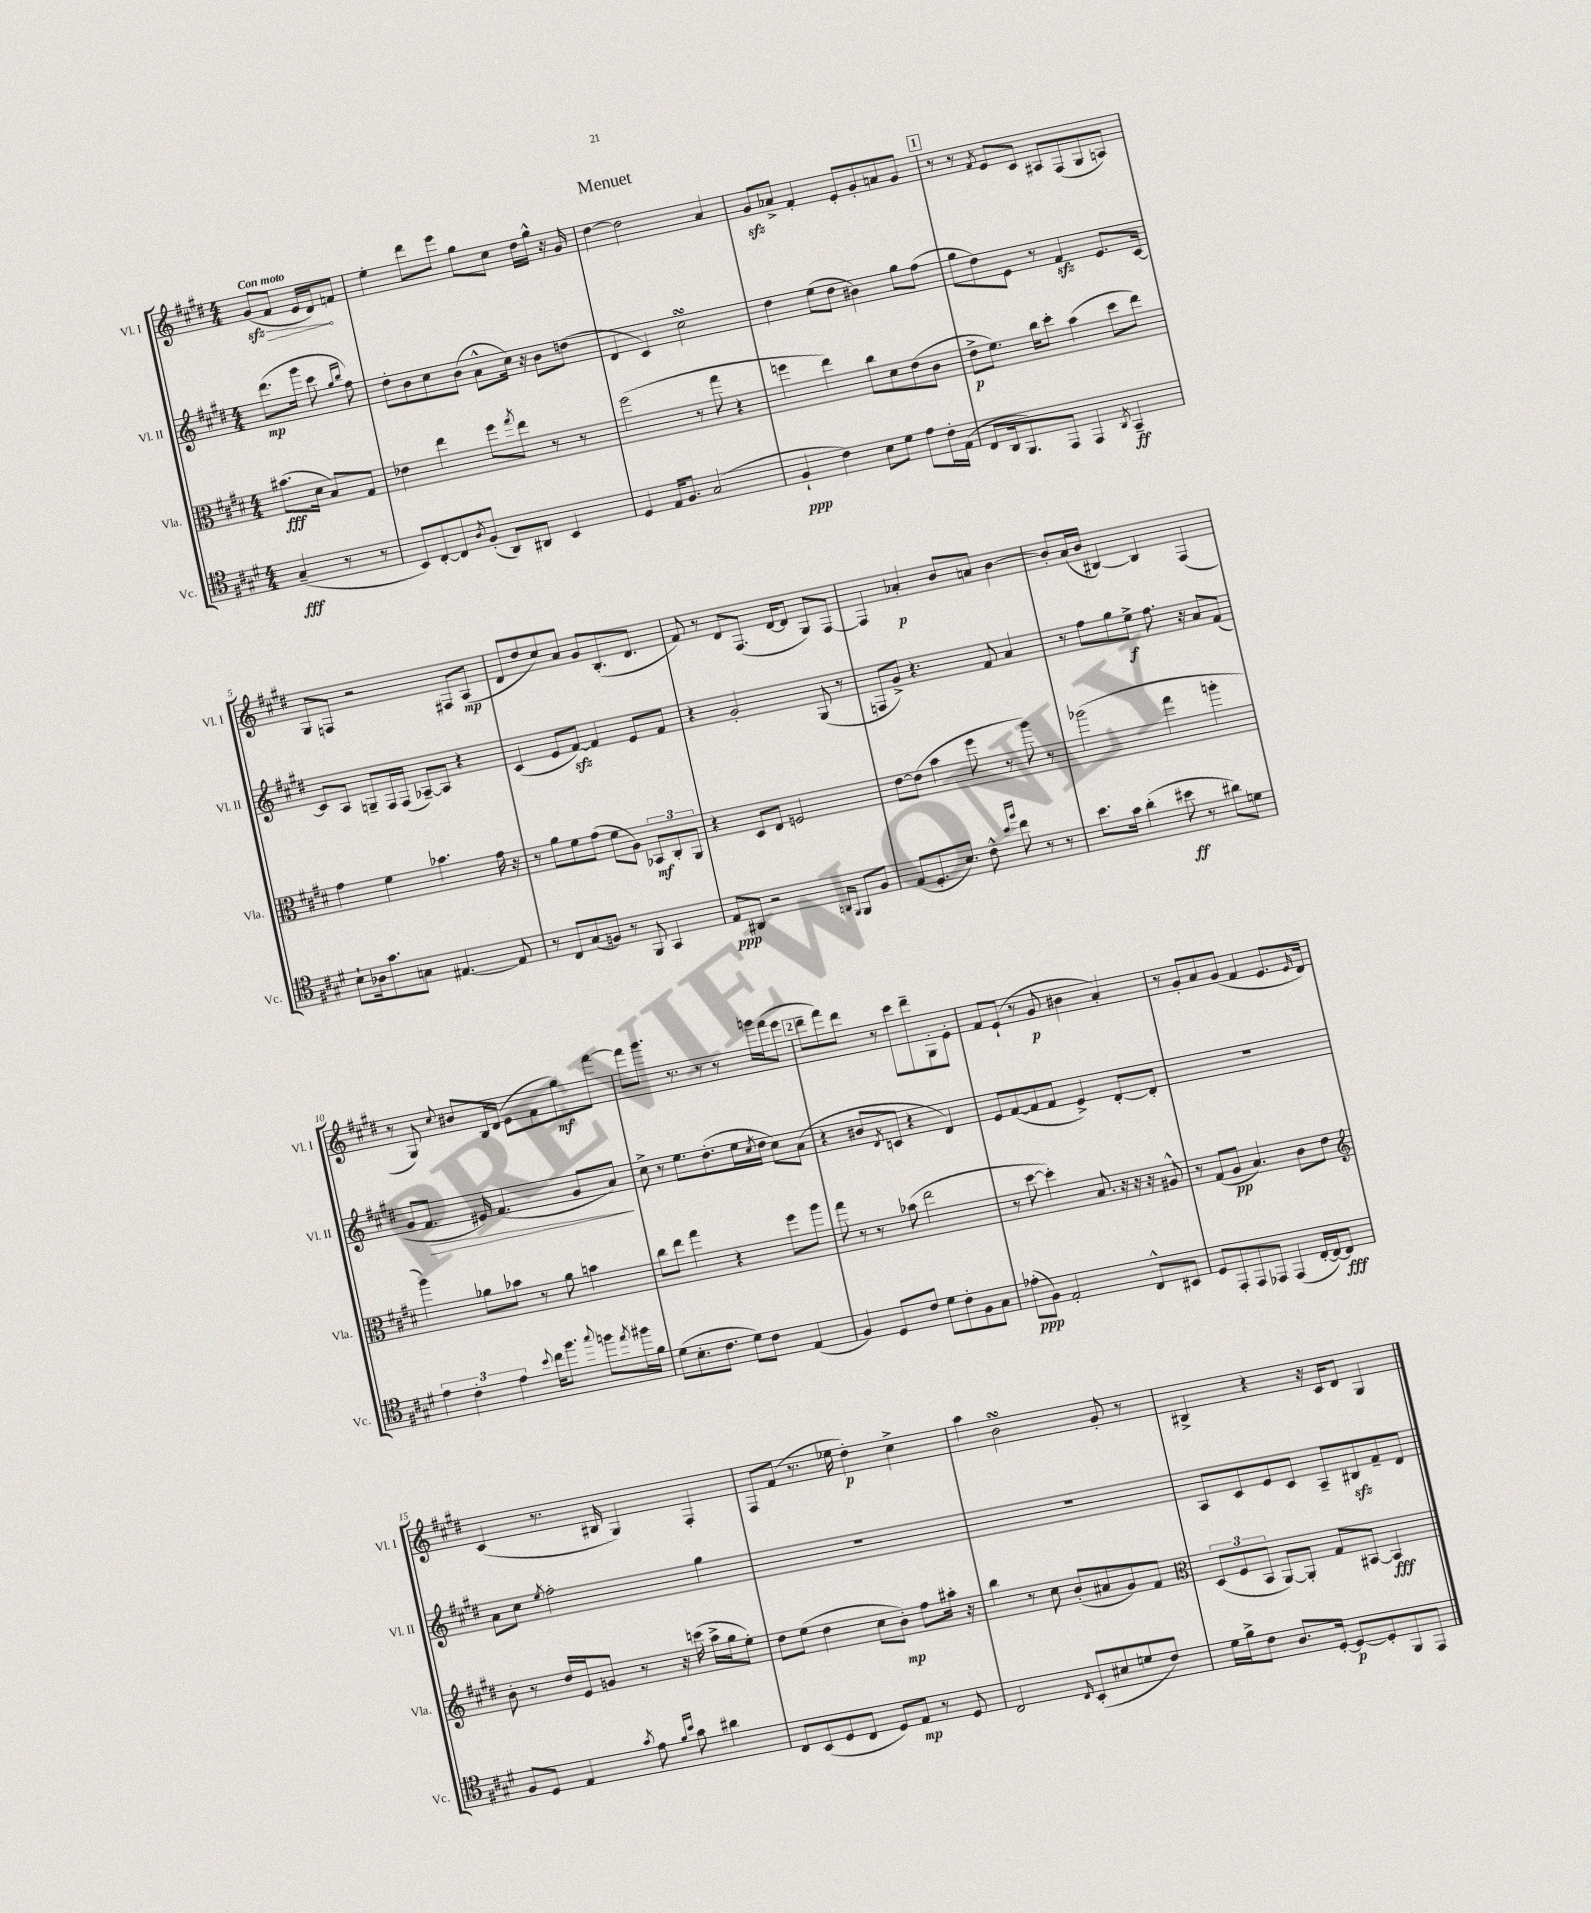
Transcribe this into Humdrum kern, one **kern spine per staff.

**kern	**dynam	**kern	**dynam	**kern	**dynam	**kern	**dynam
*part4	*part4	*part3	*part3	*part2	*part2	*part1	*part1
*staff4	*staff4	*staff3	*staff3	*staff2	*staff2	*staff1	*staff1
*I"Vc.	*	*I"Vla.	*	*I"Vl. II	*	*I"Vl. I	*
*I'Vc.	*	*I'Vla.	*	*I'Vl. II	*	*I'Vl. I	*
*clefC4	*	*clefC3	*	*clefG2	*	*clefG2	*
*k[f#c#g#d#]	*	*k[f#c#g#d#]	*	*k[f#c#g#d#]	*	*k[f#c#g#d#]	*
*M4/4	*	*M4/4	*	*M4/4	*	*M4/4	*
=	=	=	=	=	=	=	=
!	!	!	!	!	!	!LO:TX:a:B:t=Con moto	!
!	!	!	!	!	!	!	!LO:HP:b
(4G#~/	fff	(8.b#X\L	fff	(8.ddd#\L	mp	(8g#zz/L	>
.	.	.	.	.	.	8f#/J	.
.	.	16d#\Jk	.	16ggg#\Jk	.	.	.
8r	.	8B/L)	.	8ccc#\	.	16e/LL	.
.	.	.	.	.	.	16d#/J)	.
.	.	.	.	16qqgg#/LL	.	.	.
.	.	.	.	16qqbb/JJ	.	.	.
8r	.	8G#/J	.	8ff#\)	.	8fn/J	]
=1	=1	=1	=1	=1	=1	=1	=1
8BB/L)	.	4e-X\	.	8dd#'\L	.	4ee'\	.
[8C#'/	.	.	.	8b\	.	.	.
8C#/]	.	4ee\	.	8cc#\	.	8ddd#\L	.
8qA/	.	.	.	.	.	.	.
(8F#'/J	.	.	.	(8b\J	.	8eee\J	.
8AA/L)	.	8ff#\L	.	8a^^\L	.	8gg#\L	.
.	.	8qgg#/	.	.	.	.	.
8AA#X/J	.	8ee\J	.	16cc#\Jk)	.	8cc#\J	.
.	.	.	.	16r	.	.	.
4BB/	.	8r	.	8b\L	.	16dd#\LL	.
.	.	.	.	.	.	16gg#^^\JJ	.
.	.	8r	.	(8ddn\J	.	16r	.
.	.	.	.	.	.	16g#/	.
=2	=2	=2	=2	=2	=2	=2	=2
4D#/	.	(2ff#\	.	4d#/	.	[4dd#\	.
16E/KL	.	.	.	4c#/)	.	2dd#\]	.
8.F#/J	.	.	.	.	.	.	.
(2G#/	.	8r	.	2cc#sSSS\	.	.	.
.	.	8gg#\	.	.	.	.	.
.	.	4r	.	.	.	4a/	.
=3	=3	=3	=3	=3	=3	=3	=3
4F#`/	ppp	4ffn\	.	4dd#\	.	8g#zz/L	.
.	.	.	.	.	.	8a-X^/J	.
4c#\)	.	4ee\)	.	(8ee\L	.	4f#'/	.
.	.	.	.	8dd#\J	.	.	.
8B\L	.	8cc#\L	.	4b#X\)	.	8e'/L	.
8d#\J	.	8d#\	.	.	.	8g#'/	.
8e\L	.	(8e\	.	8gg#\L	.	8an/	.
16c#'\L	.	8c#\J	.	(8ff#\J	.	8g#/J	.
(16E\JJ	.	.	.	.	.	.	.
!!LO:REH:place=s1:t=1
=4	=4	=4	=4	=4	=4	=4	=4
8C#/L	.	8e^\L	p	8gg#\L	.	8r	.
16AA/k	.	8.f#\J)	.	8dd#\)	.	8r	.
8.FF#/)	.	.	.	.	.	.	.
.	.	.	.	.	.	8qf#/	.
.	.	.	.	8e\J	.	8e/L	.
.	.	16cc#\KL	.	.	.	.	.
8EE/J	.	8dd#'\J	.	8r	.	8c#/J	.
4EE/	.	(4b\	.	4f#zz/	.	8A#X/L	.
.	.	.	.	.	.	(8F#/	.
8qAA/	.	.	.	.	.	.	.
4GG#~/	ff	8dd#\L	.	8.e/L	.	8G#/	.
.	.	8ee\J)	.	.	.	8An/J)	.
.	.	.	.	[16c#/Jk	.	.	.
!!LO:LB:g=z
=5	=5	=5	=5	=5	=5	=5	=5
8B`\L	.	4g#\	.	8c#/L]	.	8G#/L	.
16A-X\k	.	.	.	8A/J	.	8Fn/J	.
8.g#\	.	.	.	.	.	.	.
.	.	4f#\	.	8Gn~/L	.	2r	.
8Gn\J	.	.	.	16F#/L	.	.	.
.	.	.	.	(16F#/JJ	.	.	.
[4.E#X/	.	4.b-X\	.	[8A-X~/L)	.	.	.
.	.	.	.	8A-/J]	.	.	.
.	.	.	.	4r	.	8F#X/L	.
8E#/]	.	16g#\	.	.	.	(8A/J	mp
.	.	16r	.	.	.	.	.
=6	=6	=6	=6	=6	=6	=6	=6
8r	.	8r	.	(4c#/	.	8d#/L	.
8C#/L	.	8a\L	.	.	.	8dd#/	.
(8G#/	.	8f#\	.	8e/L	.	8cc#/)	.
8Fn/J)	.	(8g#\J	.	[8f#zz/J)	.	8a/J	.
8r	.	8f#\L	.	4f#/]	.	8g#/L	.
8FF#/	.	8A\J)	.	.	.	(8.B'/	.
4GG#/	.	12BB-X/L	mf	8e/L	.	.	.
.	.	.	.	.	.	8.d#/J	.
.	.	12C#'/	.	.	.	.	.
.	.	.	.	8f#/J	.	.	.
.	.	12AA/J	.	.	.	.	.
=7	=7	=7	=7	=7	=7	=7	=7
8E/L	ppp	4r	.	4r	.	8f#/)	.
8AA#X/J	.	.	.	.	.	8r	.
2r	.	8D#/L	.	2g#'/	.	8d#/L	.
.	.	8E/J	.	.	.	(8.F#/J	.
.	.	2Fn/	.	.	.	.	.
.	.	.	.	.	.	[16d#/KL	.
.	.	.	.	.	.	8d#/J]	.
16qqAAn/LL	.	.	.	.	.	.	.
16qqFF#/JJ	.	.	.	.	.	.	.
8FF#/L	.	.	.	(8G#/	.	8G#/L)	.
8F#/J	.	.	.	8r	.	[8F#/J	.
=8	=8	=8	=8	=8	=8	=8	=8
(8E/L	.	[8e\L	.	8Fn/L	.	4F#/]	.
8.D#'/	.	(8e\J]	.	8g#^/J)	.	.	.
.	.	4b\	.	4.r	.	4a-X'/	p
8.B/J)	.	.	.	.	.	.	.
8c#^^\	.	8ff#\	.	.	.	8b/L	.
16qqb/LL	.	.	.	.	.	.	.
16qqff#/JJ	.	.	.	.	.	.	.
8cc#\	.	8r	.	8f#/	.	8an/J	.
8r	.	8aa\)	.	4a/	.	[4b\	.
8r	.	8r	.	.	.	.	.
=9	=9	=9	=9	=9	=9	=9	=9
8.b\L	.	(2aa-X\	.	8r	.	8b'/L]	.
.	.	.	.	8ff#\L	.	(16a/L	.
16g#\Jk	.	.	.	.	.	16b/JJ	.
(4a'\	.	.	.	8gg#\	.	[4B#X/)	.
.	.	.	.	8ee^\J	f	.	.
8b#X\	ff	4gg#\	.	8.ff#\	.	4B#/]	.
8r	.	.	.	.	.	.	.
.	.	.	.	16r	.	.	.
8a#X\L)	.	4aan'\	.	8a/L	.	(4F#/	.
8dn\J	.	.	.	(8f#/J	.	.	.
!!LO:LB:g=z
=10	=10	=10	=10	=10	=10	=10	=10
6e\	.	4aa\)	.	8g#/L	.	8r	.
!	!	!	!	!	!LO:HP:b	!	!
.	.	.	.	8.f#/J	>	8G#/)	.
6c#'\	.	.	.	.	.	.	.
.	.	.	.	.	.	8qqcc#/	.
.	.	8a-X\L	.	.	.	8b#X/L	.
.	.	.	.	16e#X/)	.	.	.
6e\	.	.	.	.	.	.	.
.	.	8b-X\J	.	(4.f#/	.	16B/L	.
.	.	.	.	.	.	(16d#/JJ	.
8qqb/	.	.	.	.	.	.	.
16cc#\KL	.	8r	.	.	.	8e\L	.
8.ff#\J	.	.	.	.	.	.	.
.	.	8a-\	.	.	.	8f#\	.
8qqgg#/	.	.	.	.	.	.	.
8ffn\L	.	4bn\	.	8g#/L	.	8gg#\)	mf
8qee/	.	.	.	.	.	.	.
16ff#X\L	.	.	.	8a/J)	.	[8fff#\J	.
16f#\JJ	.	.	.	.	.	.	.
.	.	.	.	.	]	.	.
=11	=11	=11	=11	=11	=11	=11	=11
(8d#\L	.	8cc#\L	.	8cc#^\	.	8fff#\L]	.
8.B'\	.	8ee\J	.	8r	.	8.ggg#\J	.
.	.	4gg#\	.	8.ee\L	.	.	.
8.c#\J	.	.	.	.	.	8.r	.
.	.	.	.	(8.dd#'\	.	.	.
8d#\L)	.	4r	.	.	.	8r	.
8c#\J	.	.	.	16ee\L	.	8r	.
.	.	.	.	8qcc#/	.	.	.
.	.	.	.	16dd#\JJ	.	.	.
(4E/	.	8ff#\L	.	8cc#\L)	.	16gggn\LL	.
.	.	.	.	.	.	(16fff#\J	.
.	.	8aa\J	.	(8a\J	.	8eee\J	.
!!LO:REH:place=s1:t=2
=12	=12	=12	=12	=12	=12	=12	=12
4F#/)	.	8gg#\	.	4r	.	8ddd#~\L	.
.	.	8r	.	.	.	8fff#\)	.
8D#/L	.	8r	.	8b#X/L	.	8ddd#\J	.
.	.	.	.	8qd#/	.	.	.
8c#/J	.	(8b-X\	.	8cn/J	.	8r	.
8d#\L	.	2ee\	.	4r	.	8ccc#\L	.
8c#'\	.	.	.	.	.	8ddd#~\	.
8F#\	.	.	.	4d#/)	.	8G#'\	.
8G#\J	.	.	.	.	.	8e'\J	.
=13	=13	=13	=13	=13	=13	=13	=13
(8e-X'\L	ppp	8r	.	8e/L	.	8f#/L	.
8F#\J)	.	[8dd#\	.	([8f#/	.	(8e`/J	.
2E'/	.	4dd#'\])	.	8f#/]	.	8r	.
.	.	.	.	8f#/J	.	8g#/	p
.	.	8.B/	.	4e^/)	.	4b#X\	.
.	.	16r	.	.	.	.	.
8C#^^/L	.	16r	.	[8d#'/L	.	4a'/)	.
.	.	16r	.	.	.	.	.
8BB#X/J	.	8A#X^^/	.	8d#'/J]	.	.	.
=14	=14	=14	=14	=14	=14	=14	=14
8D#/L	.	8r	.	1r	.	8r	.
8EE'/	.	(8G#/L	.	.	.	8g#'/L	.
8EE/	.	8A/J	pp	.	.	8a/	.
8EE-X/J	.	4.B/)	.	.	.	(8g#/J	.
(4EE-/	.	.	.	.	.	4f#/	.
[16C#'/LL	.	8c#\L	.	.	.	8.e/L	.
16C#/J_)	.	.	.	.	.	.	.
8C#/J]	fff	8e\J	.	.	.	.	.
.	.	.	.	.	.	16qqe/	.
.	.	.	.	.	.	16d#/Jk)	.
!!LO:LB:g=z
=15	=15	=15	=15	=15	=15	=15	=15
*	*	*clefG2	*	*	*	*	*
8F#/L	.	8b'\	.	8a\L	.	(4c#/	.
8D#/J	.	8r	.	8cc#\J	.	.	.
.	.	.	.	8qee/	.	.	.
4E/	.	16dd#/LL	.	2ff#'\	.	8.r	.
.	.	16e/J	.	.	.	.	.
.	.	8gn/J	.	.	.	.	.
.	.	.	.	.	.	16B#X/	.
8qg#/	.	.	.	.	.	.	.
8e\	.	8r	.	.	.	4G#/)	.
16qqf#/LL	.	.	.	.	.	.	.
16qqb/JJ	.	.	.	.	.	.	.
8g#\	.	16r	.	.	.	.	.
.	.	(16cccn\	.	.	.	.	.
4a#X\	.	16aa^\LL	.	4gg#\	.	4F#'/	.
.	.	16gg#\J	.	.	.	.	.
.	.	8ee'\J)	.	.	.	.	.
=16	=16	=16	=16	=16	=16	=16	=16
8C#/L	.	8dd#\L	.	1r	.	8F#/L	.
(8BB/	.	(8ee\J	.	.	.	(8f#/J	.
8D#/	.	4dd#\	.	.	.	8.r	.
8C#/J	.	.	.	.	.	.	.
.	.	.	.	.	.	16ee-X\	.
8D#/L)	.	8cc#\L	.	.	.	4dd#'\)	p
8E/J	mp	8b'\J)	mp	.	.	.	.
8r	.	8ff#\L	.	.	.	4cc#^\	.
8D#/	.	16aa#X'\Jk	.	.	.	.	.
.	.	16r	.	.	.	.	.
=17	=17	=17	=17	=17	=17	=17	=17
2C#/	.	4bb\	.	1r	.	4aa\	.
.	.	8r	.	.	.	2bsSSS\	.
.	.	8cc#\	.	.	.	.	.
16qqC#/	.	.	.	.	.	.	.
(8BB'/L	.	(8b'/L	.	.	.	.	.
8B#X/	.	8a#X/	.	.	.	.	.
8dn/	.	8g#/)	.	.	.	8g#'/	.
8c#/J)	.	8f#/J	.	.	.	8r	.
=18	=18	=18	=18	=18	=18	=18	=18
*	*	*clefC3	*	*	*	*	*
16d#\LL	.	(12D#/L	.	8A/L	.	4B#X^/	.
16f#^\J	.	.	.	.	.	.	.
.	.	12F#/	.	.	.	.	.
8c#\J	.	.	.	8c#/	.	.	.
.	.	12BB/J	.	.	.	.	.
8.A/L	.	[8AA/L)	.	8e/	.	4r	.
.	.	8AA'/J]	.	8c#/J	.	.	.
[16D#'/Jk	.	.	.	.	.	.	.
8D#/L_	p	8G#/L	.	8A~/L	.	16r	.
.	.	.	.	.	.	16c#/KL	.
8D#'/]	.	[8BB#X/J	.	8B#Xzz/	.	8d#/J	.
8FF#/	.	4BB#/]	fff	8f#~/	.	4G#/	.
8EE/J	.	.	.	8d#/J	.	.	.
==	==	==	==	==	==	==	==
*-	*-	*-	*-	*-	*-	*-	*-
